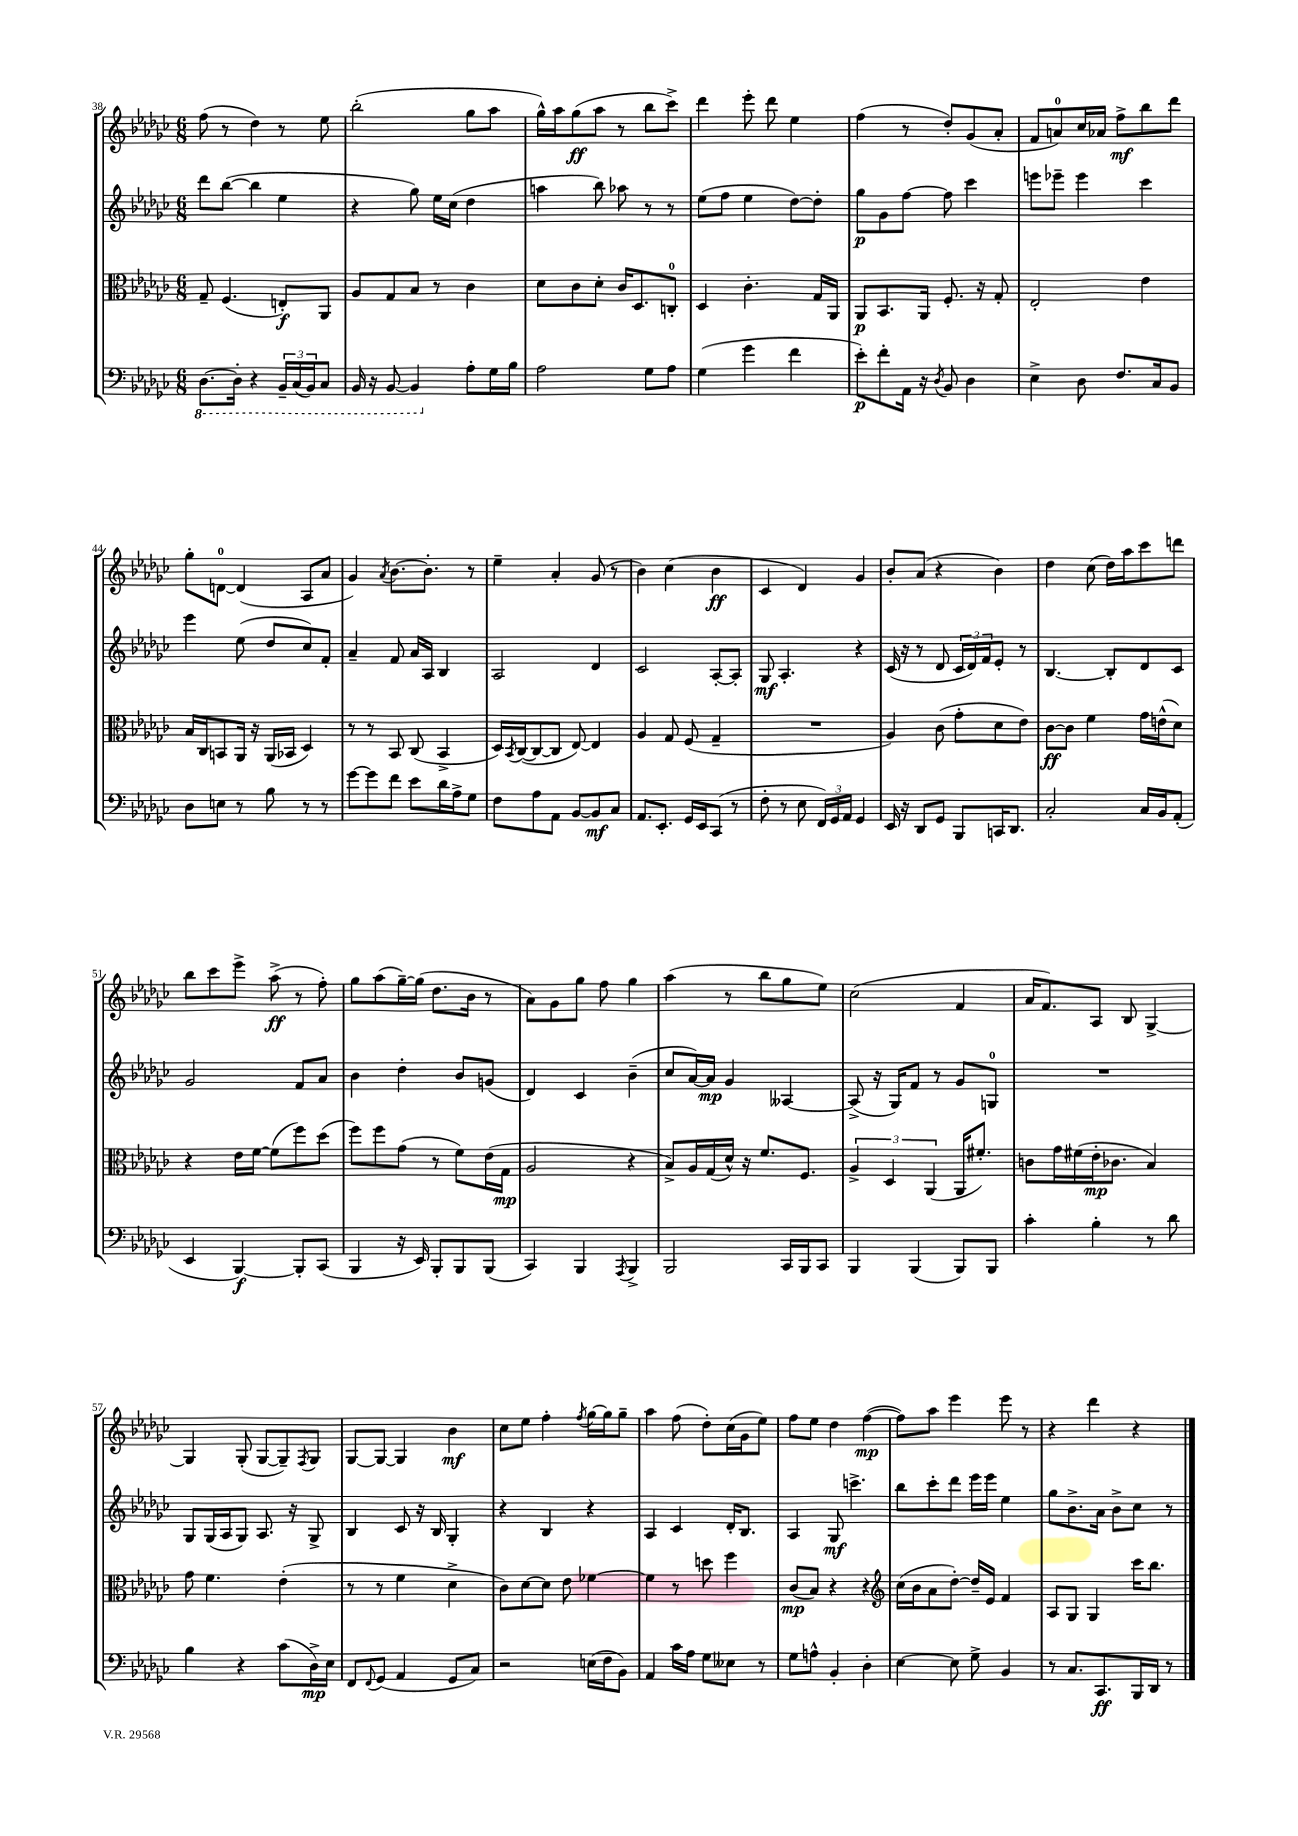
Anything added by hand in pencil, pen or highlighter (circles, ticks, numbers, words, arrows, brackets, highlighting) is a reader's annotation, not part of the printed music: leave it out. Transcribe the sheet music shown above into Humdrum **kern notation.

**kern	**kern	**kern	**kern
*staff4	*staff3	*staff2	*staff1
*clefF4	*clefC3	*clefG2	*clefG2
*k[b-e-a-d-g-c-]	*k[b-e-a-d-g-c-]	*k[b-e-a-d-g-c-]	*k[b-e-a-d-g-c-]
*M6/8	*M6/8	*M6/8	*M6/8
[8.DD-	8G-~	8ddd-	(8ff
.	(4.F	([8bb-	8r
16DD-']	.	.	.
4r	.	4bb-]	4dd-)
24BBB-~	8E')	4ee-	8r
(24CC-	.	.	.
24BBB-)	.	.	.
8CC-	8AA-	.	8ee-
=	=	=	=
16BBB-	8A-	4r	(2bb-'
16r	.	.	.
[8BBB-	8G-	.	.
4BBB-]	8B-	8gg-)	.
.	8r	16ee-	.
.	.	(16cc-	.
8A-'	4c-	4dd-	8gg-
16G-	.	.	8aa-
16B-	.	.	.
=	=	=	=
2A-	8d-	4aa	16gg-^^)
.	.	.	16aa-
.	8c-	.	(8gg-
.	8d-'	8bb-)	8aa-
.	16c-	8aa-	8r
.	8.D-	.	.
8G-	.	8r	8bb-
8A-	8C'	8r	8ccc-^)
=	=	=	=
(4G-	4D-	(8ee-	4ddd-
.	.	8ff	.
4g-	4.c-'	4ee-	8eee-'
.	.	.	8ddd-
4f	.	[8dd-)	4ee-
.	16G-	8dd-']	.
.	16AA-	.	.
=	=	=	=
8e-')	8AA-	8gg-	(4ff
8f'	8.BB-	8g-	.
16AA-	.	[8ff	8r
16r	16AA-	.	.
8qD-	.	.	.
8BB-	8.F'	8ff]	8dd-')
4D-	.	4ccc-	(8g-
.	16r	.	.
.	8G-'	.	8a-'
=	=	=	=
4E-^	2E-'	8eee	8f
.	.	8eee-~	8a)
8D-	.	4eee-	16cc-
.	.	.	16a-
8.F	.	.	8ff^
.	4e-	4ccc-	8bb-
16C-	.	.	.
8BB-	.	.	8ddd-
=	=	=	=
8D-	16B-	4eee-	8gg-'
.	16C-	.	.
8E	8BB	.	[8d
8r	16AA-	(8ee-	(4d]
.	16r	.	.
8B-	(16AA-	8dd-	.
.	16BB-	.	.
8r	4D-)	8cc-)	8A-
8r	.	8f'	8a-
=	=	=	=
[8g-	8r	4a-~	4g-)
8g-]	8r	.	.
.	.	.	8qa-
8f	8BB-	8f	[8.b-
8e-	(8C-	16a-	.
.	.	16A-	8.b-']
16d-	4BB-^	4B-	.
16A-^	.	.	.
8G-	.	.	8r
=	=	=	=
8F	16D-)	2A-	4ee-~
.	8qBB-	.	.
.	([16C-	.	.
8A-	8C-_	.	.
8AA-	8C-]	.	4a-'
[8BB-	[8E-)	.	.
8BB-]	4E-]	4d-	(8g-
8C-	.	.	8r
=	=	=	=
8.AA-	4A-	2c-	4b-)
8.EE-'	.	.	.
.	8G-	.	(4cc-
16GG-	(8F	.	.
16EE-	.	.	.
(8CC-	4G-~	[8A-'	4b-
8r	.	8A-']	.
=	=	=	=
8F'	2.r	8G-	4c-
8r	.	4.A-'	.
8E-	.	.	4d-)
24FF)	.	.	.
24GG-	.	.	.
24AA-	.	.	.
4GG-	.	4r	4g-
=	=	=	=
16EE-	4A-)	(16c-	8b-'
16r	.	16r	.
8DD-	.	8r	(8a-
8GG-	(8c-	8d-	4r
8BBB-	8g-'	24c-	.
.	.	24d-)	.
.	.	24f	.
16CC	8d-	8e-'	4b-)
8.DD-	.	.	.
.	8e-)	8r	.
=	=	=	=
2C-'	[8c-	[4.B-	4dd-
.	8c-]	.	.
.	4f	.	(8cc-
.	.	8B-']	16dd-)
.	.	.	16aa-
16C-	16g-	8d-	8ccc-
16BB-	(16e^^	.	.
(8AA-'	8d-)	8c-	8ddd
=	=	=	=
4EE-	4r	2g-	8bb-
.	.	.	8ccc-
[4BBB-)	16e-	.	8eee-^
.	[16f	.	.
.	(8f]	.	(8aa-^
8BBB-']	8ff)	8f	8r
(8CC-	(8dd-	8a-	8ff')
=	=	=	=
4BBB-	8ff)	4b-	8gg-
.	8ff	.	(8aa-
16r	(8g-	4dd-'	[16gg-~)
16EE-)	.	.	(16gg-]
8BBB-'	8r	.	8.dd-
8BBB-	8f)	8b-	.
.	.	.	16b-
(8BBB-	(16e-	(8g	8r
.	16G-	.	.
=	=	=	=
4CC-)	2A-	4d-)	8a-)
.	.	.	8g-
4BBB-	.	4c-	8gg-
.	.	.	8ff
8qAAA-	.	.	.
4BBB-^	4r	(4b-~	4gg-
=	=	=	=
2BBB-	8B-^)	8cc-	(4aa-
.	16A-	[16a-)	.
.	(16G-	16a-]	.
.	16d-^^)	4g-	8r
.	16r	.	.
.	8.f	.	8bb-
16CC-	.	[4A--	8gg-
16BBB-	8.F	.	.
8CC-	.	.	8ee-)
=	=	=	=
4BBB-	6A-^	(8A--^]	(2cc-
.	.	16r	.
.	6D-	.	.
.	.	16G-)	.
(4BBB-	.	8f	.
.	(6AA-	.	.
.	.	8r	.
8BBB-)	16AA-	8g-	4f
.	8.f#')	.	.
8BBB-	.	8G	.
=	=	=	=
4c-'	8c	2.r	16a-
.	.	.	8.f)
.	16g-	.	.
.	(16f#	.	.
4B-'	16e-'	.	8A-
.	8.c-	.	.
.	.	.	8B-
8r	4B-)	.	[4G-^
8d-	.	.	.
=	=	=	=
4B-	8g-	8G-	4G-]
.	4.f	(16G-	.
.	.	16A-	.
4r	.	8G-)	(8G-'
.	.	8.A-	[8G-
(8c-	(4e-'	.	8G-~])
.	.	16r	.
.	.	.	8qF
16D-^)	.	8G-^	8G-
16E-	.	.	.
=	=	=	=
8FF	8r	4B-	[8G-
8qqFF	.	.	.
(8GG-	8r	.	8G-_
4AA-	4f	8c-	4G-]
.	.	16r	.
.	.	16B-	.
8GG-	4d-^	4G-'	4b-
8C-)	.	.	.
=	=	=	=
2r	8c-)	4r	8cc-
.	[8d-	.	8ee-
.	8d-]	4B-	4ff'
.	8e-	.	.
.	.	.	8qff
(16E	[4f-	4r	[16gg-
16F	.	.	16gg-]
8BB-)	.	.	8gg-~
=	=	=	=
4AA-	4f-]	4A-	4aa-
16c-	8r	4c-	(8ff
16A-	.	.	.
8G-	8dd	.	8dd-')
8E--	4ff	16d-'	(16cc-
.	.	8.B-	16g-
8r	.	.	8ee-)
=	=	=	=
8G-	(8c-	4A-	8ff
8A^^	8B-)	.	8ee-
4BB-'	4r	8G-	4dd-
.	.	4.ccc^	.
4D-'	4r	.	([4ff
=	=	=	=
*	*clefG2	*	*
[4E-	(16cc-	8bb-	8ff])
.	16b-	.	.
.	8a-	8ccc-'	8aa-
8E-]	[8dd-')	8ddd-	4eee-
8G-^	16dd-~]	16eee-	.
.	16e-	16eee-	.
4BB-	4f	4ee-	8eee-
.	.	.	8r
=	=	=	=
8r	8A-	8gg-	4r
8.C-	8G-	8.b-^	.
.	4G-	.	4ddd-
8.CC-	.	16a-	.
.	.	8b-^	.
16BBB-	16ccc-	8cc-	4r
16DD-	8.bb-	.	.
8r	.	8r	.
==	==	==	==
*-	*-	*-	*-
